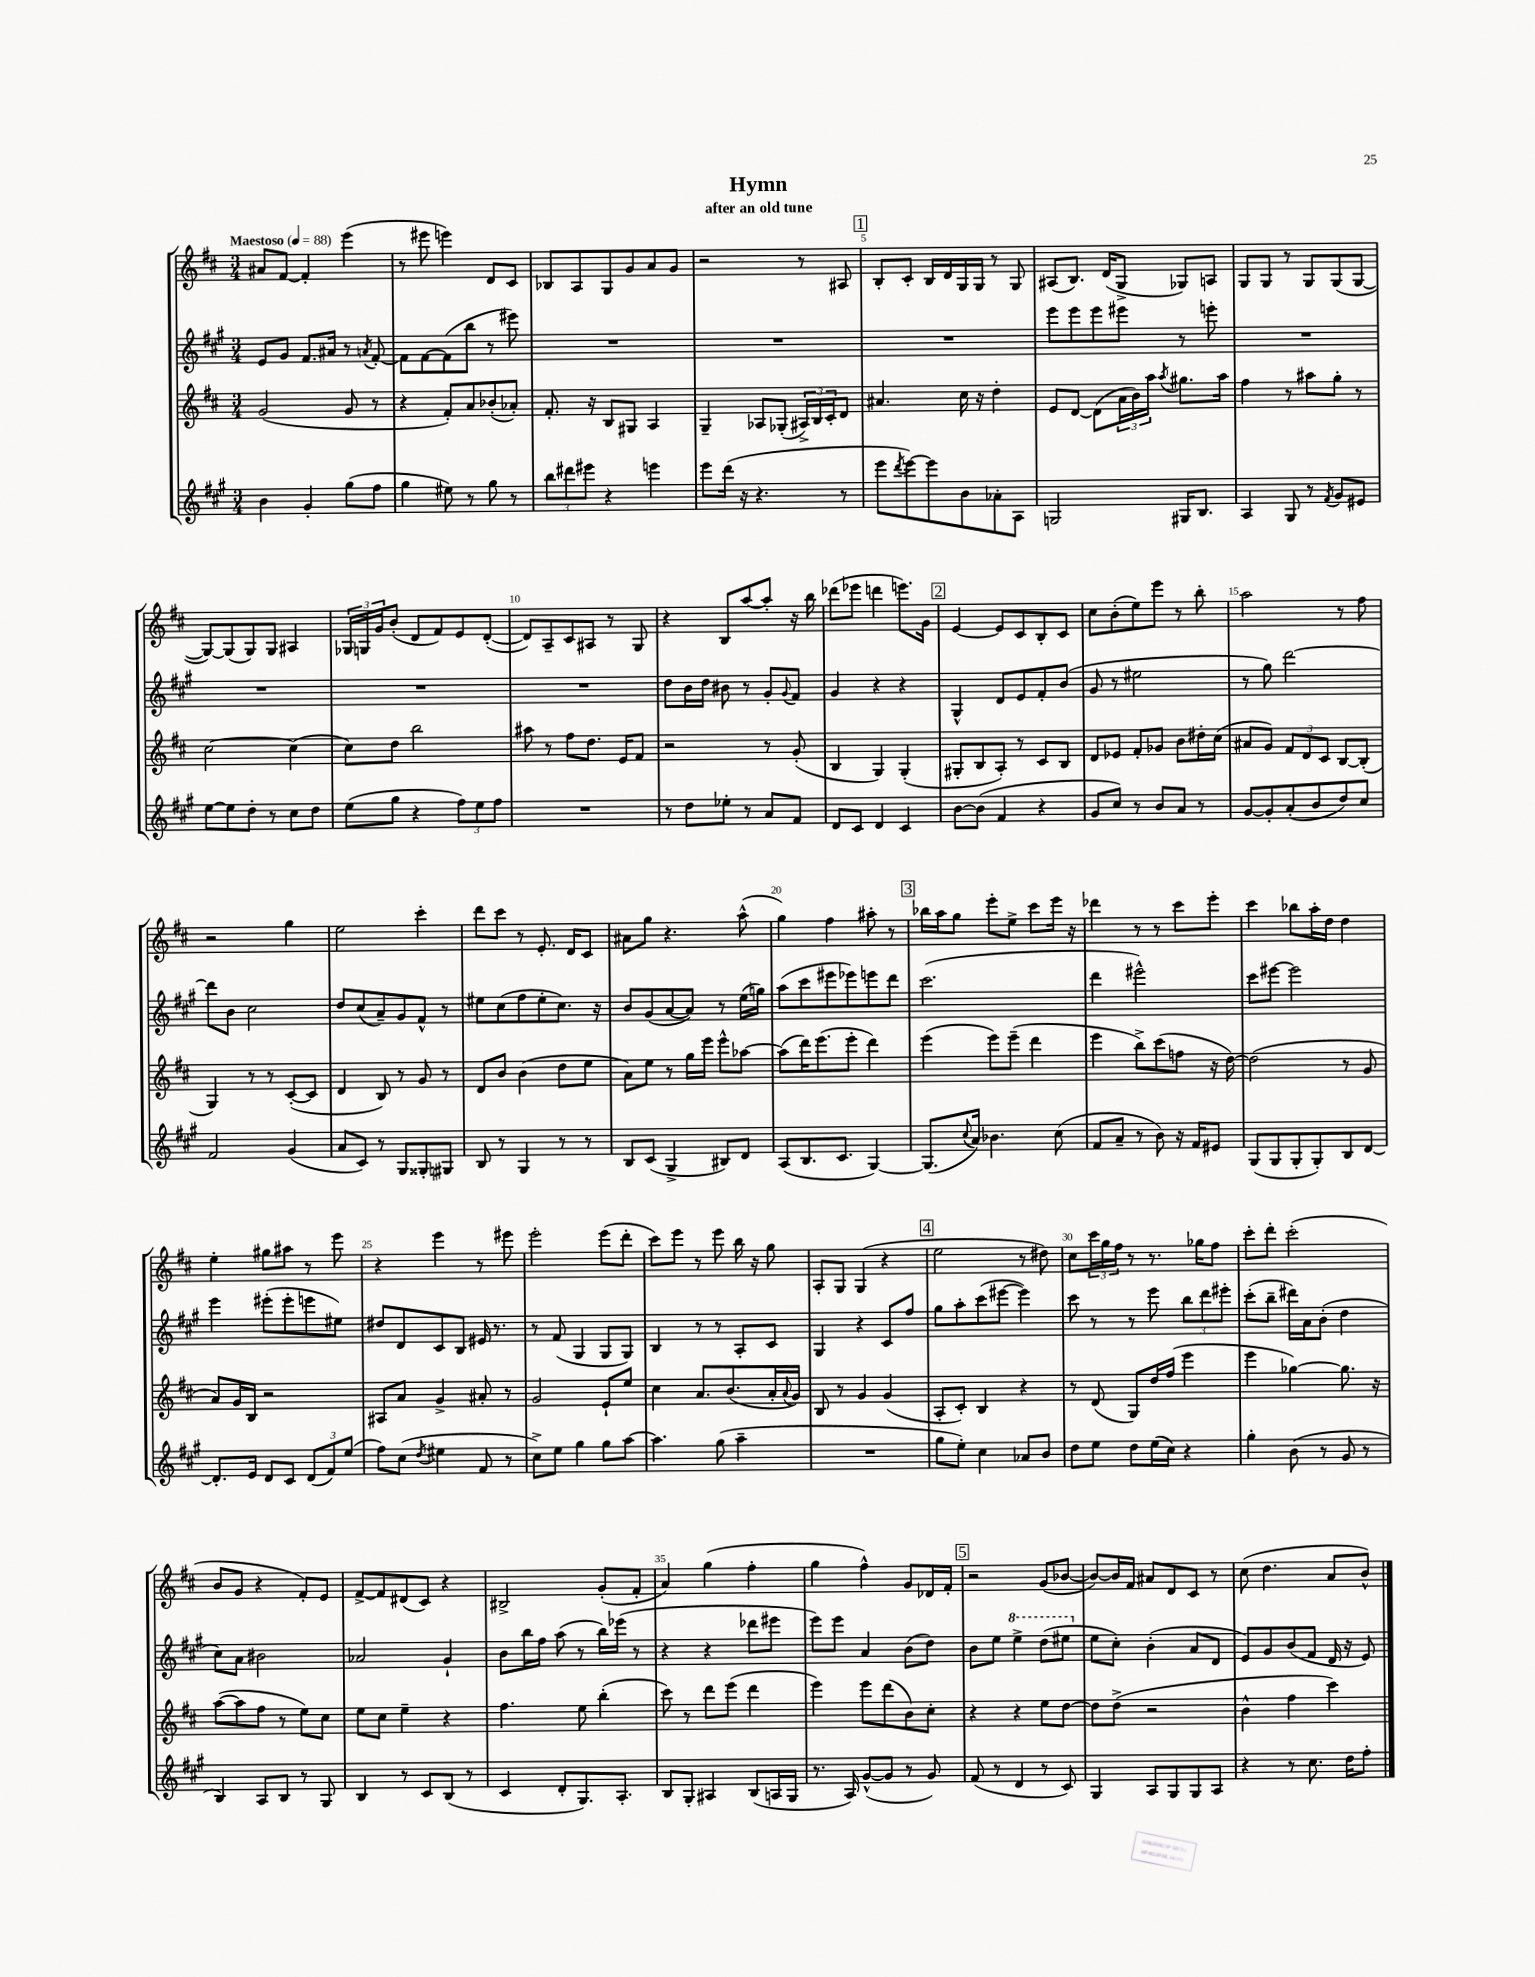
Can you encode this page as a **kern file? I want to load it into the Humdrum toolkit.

**kern	**kern	**kern	**kern
*staff4	*staff3	*staff2	*staff1
*clefG2	*clefG2	*clefG2	*clefG2
*k[f#c#g#]	*k[f#c#]	*k[f#c#g#]	*k[f#c#]
*M3/4	*M3/4	*M3/4	*M3/4
*MM88	*MM88	*MM88	*MM88
4b	(2g	8e	8a#
.	.	8g#	[8f#
4g#'	.	8.f#	4f#']
.	.	16a#	.
(8gg#	8g	8r	(4eee
.	.	8qa	.
8ff#	8r	[8f#'	.
=	=	=	=
4gg#	4r	8f#]	8r
.	.	[8f#	8eee#
8ee#)	8f#')	(8f#]	4eee)
8r	8a	8bb	.
8gg#	(8b-'	8r	8d
8r	8a-')	8eee#)	8c#
=	=	=	=
12bb	8.f#'	2.r	8B-
12ddd#	.	.	.
.	.	.	8A
12eee#	.	.	.
.	16r	.	.
4r	8B	.	8G
.	8G#	.	8g
4eee	4A	.	8a
.	.	.	8g
=	=	=	=
8eee	4G~	2.r	2r
(16ddd	.	.	.
16r	.	.	.
4.r	8A-	.	.
.	(8G-'	.	.
.	24A#^)	.	8r
.	24B	.	.
.	24c#'	.	.
8r	8d	.	8A#
=	=	=	=
8eee	4.a#	2.r	8B'
8qddd	.	.	.
[8eee)	.	.	8c#'
8eee]	.	.	16B
.	.	.	16d
8b	16cc#	.	16G
.	16r	.	16G
8a-'	4dd'	.	8r
8A	.	.	8G
=	=	=	=
2G	8e	8eee	(8A#
.	[8d	8eee	8.B)
.	(8d]	8eee	.
.	.	.	(16d
.	24a	8eee#	8G^
.	24b)	.	.
.	24aa	.	.
.	8qaa	.	.
16G#	8.gg#	8r	8G-)
8.B	.	.	.
.	.	8eee'	8A
.	16aa	.	.
=	=	=	=
4A	4ff#	2.r	8G
.	.	.	8G
8G#	8r	.	8r
8r	8aa#	.	8G
8qf#	.	.	.
8g#	8gg'	.	(8G
8e#	8r	.	[8G
=	=	=	=
[8ee	[2cc#	2.r	8G_)
8ee]	.	.	(8G]
8dd'	.	.	8G)
8r	.	.	8G
8cc#	(4cc#]	.	4A#
8dd	.	.	.
=	=	=	=
(8ee	8cc#)	2.r	24G-
.	.	.	24G
.	.	.	24g
8gg#	8dd	.	(8b'
4r	2bb	.	8d
.	.	.	8f#)
12ff#)	.	.	8e
12ee	.	.	.
.	.	.	([8d'
12ff#	.	.	.
=	=	=	=
2.r	8aa#	2.r	8d])
.	8r	.	8A~
.	8ff#	.	8c#
.	8.dd	.	8A#
.	.	.	8r
.	16e	.	.
.	8f#	.	8G
=	=	=	=
8r	2r	8dd	4r
8dd	.	16b	.
.	.	16dd	.
8ee-'	.	8b#	8B
8r	.	8r	[8aa
8a	8r	8g#'	8aa']
.	.	8qqg#	.
8f#	(8g'	8f#	16r
.	.	.	16bb
=	=	=	=
8d	4B	4g#	(8ddd-
8c#	.	.	8eee-
4d	4G)	4r	4ddd
4c#	(4G'	4r	8.eee)
.	.	.	16g
=	=	=	=
[8b	8G#'	4G#^^	[4e
(8b]	8B	.	.
4f#	8A')	8d	8e]
.	8r	8e	8c#
4r	8c#	8f#'	8B'
.	8B	(8b	8c#
=	=	=	=
8g#	8d	8g#	8cc#
8cc#)	8e-	8r	(8b'
8r	8f#'	2ee#	8ee)
8b	8g-	.	8eee
8a	8b	.	8r
8r	16dd#'	.	8bb'
.	(16cc#	.	.
=	=	=	=
[8g#	8a#	8r	2aa
8g#']	8g)	8gg#)	.
(8a'	12f#	[2ddd	.
.	12d	.	.
8b	.	.	.
.	12c#	.	.
8dd)	[8B	.	8r
8cc#	(8B']	.	8ff#
=	=	=	=
2f#	4G)	8ddd]	2r
.	.	8b	.
.	8r	2cc#	.
.	8r	.	.
(4g#	([8c#'	.	4gg
.	8c#]	.	.
=	=	=	=
8a	4d	8dd	2ee
8c#)	.	(8cc#	.
8r	8B)	8a~)	.
8G#	8r	8g#	.
8G##'	8g	8f#^^	4ccc#'
8G#	8r	8r	.
=	=	=	=
8B	8d	8ee#	8ddd
8r	8b	(8cc#	8ccc#
4G#	(4b	8ff#	8r
.	.	8ee#'	8.e'
8r	8dd	8.cc#)	.
.	.	.	16d
8r	8ee	.	8c#
.	.	16r	.
=	=	=	=
8B	8a)	8b	8a#
(8c#	8ee	(8g#	8gg
4G#^	8r	[8a	4.r
.	16gg	8a])	.
.	16eee	.	.
8B#)	8eee^^	8r	.
8d	[8aa-	(16ee	(8aa^^
.	.	16gg)	.
=	=	=	=
(8A	(8aa-]	(8aa	4gg)
8.B	16ddd)	8ccc#	.
.	(8.eee	.	.
.	.	8eee#	4ff#
8.c#	.	.	.
.	8eee'	8eee-)	.
[4G#)	4ddd)	8eee	8aa#'
.	.	8ddd	8r
=	=	=	=
(8.G#]	(4eee	(2.ccc#	16bb-
.	.	.	16aa
.	.	.	8gg
8qqcc#	.	.	.
16a)	.	.	.
4.b-	8eee)	.	8eee'
.	(8eee~	.	8ee^
.	4ddd	.	8ccc#
(8cc#	.	.	16eee
.	.	.	16r
=	=	=	=
8f#	4eee	4ddd	4ddd-
8a~	.	.	.
8r	8bb^)	2eee#^^)	8r
8b)	(8ccc#	.	8r
16r	8ff	.	8ccc#
16f#	.	.	.
8e#	16r	.	8eee'
.	[16dd)	.	.
=	=	=	=
(8G#	(2dd]	8ccc#	4ccc#
8G#	.	[8eee#	.
8G#'	.	2eee#]	8bb-
8G#')	.	.	16aa'
.	.	.	16dd
8B	8r	.	4dd
[8d	8g	.	.
=	=	=	=
8.d']	8a)	4eee	4ee'
.	16g	.	.
16e	16B	.	.
8d	2r	(8eee#'	8gg#
8c#	.	8eee#'	8aa#
(12d	.	8eee	8r
12f#)	.	.	.
.	.	8ee#)	8eee
(12ee	.	.	.
=	=	=	=
8ff#)	8A#	8dd#	4r
(8cc#	8a	8d	.
8qdd	.	.	.
4ee#	4g^	8c#	4eee
.	.	8B	.
8f#	8a#'	16e#	8r
.	.	8.r	.
8r	8r	.	8eee#
=	=	=	=
8cc#^)	2g	8r	2eee'
8ee	.	(8f#	.
4gg#	.	4G#	.
8gg#	8e`	8G#	(8eee
[8aa	8ee	8G#)	8ddd'
=	=	=	=
4.aa]	4cc#	4B	8ccc#)
.	.	.	8eee
.	8.a	8r	8r
(8gg#	.	8r	8eee
.	(8.b	.	.
4aa~	.	8A'	16bb
.	.	.	16r
.	16a'	8c#	8gg
.	8qqa	.	.
.	16g)	.	.
=	=	=	=
2.r	8B	4G#	8A'
.	8r	.	8G
.	4g	4r	(4G
.	(4g	8c#	4r
.	.	8ff#	.
=	=	=	=
8gg#	8A'	8gg#	2ee
8ee')	8c#')	8aa'	.
4cc#	4B	(8ccc#	.
.	.	[8eee#	.
8a-	4r	4eee#])	8r
8b	.	.	8dd#)
=	=	=	=
8dd	8r	8ccc#	8cc#
8ee	(8d	8r	24ccc#
.	.	.	24gg
.	.	.	24ff#
8dd	8G)	8r	8r
(16ee	16dd	8eee	8.r
16cc#)	(16ff#	.	.
4r	4eee	12bb	.
.	.	.	16gg-
.	.	12ddd	.
.	.	.	8ff#
.	.	12eee#'	.
=	=	=	=
4gg#'	4eee	(8ccc#'	8ccc#'
.	.	8bb~	8ddd'
(8b	[4gg-)	16ddd#)	(2ccc#'
.	.	16a	.
8r	.	(8b'	.
8g#	8.gg-]	4dd	.
8r	.	.	.
.	16r	.	.
=	=	=	=
4B)	([8aa	8cc#)	8b
.	8aa]	8a	8g
8A	8ff#	2b#	4r
8B	8r	.	.
8r	8ee)	.	8f#')
8G#	8cc#	.	8e
=	=	=	=
4B	8ee	2a-	[8f#^
.	8cc#	.	8f#]
8r	4ee~	.	(8d#
8c#	.	.	8c#)
(8B	4r	4g#`	4r
8r	.	.	.
=	=	=	=
4c#	4.ff#	8b	2B#^
.	.	16bb	.
.	.	16ff#	.
8d'	.	(8aa	.
8.G#)	8ee	8r	.
.	(4bb'	16bb)	(8g'
8.A'	.	(16eee-	.
.	.	8r	8f#'
=	=	=	=
8B	8ccc#)	4r	4a)
8G#'	8r	.	.
4A#	8ddd	4r	(4gg
.	(8eee	.	.
(8B	4ddd	8ddd-	4ff#'
16A	.	8eee#	.
16G#	.	.	.
=	=	=	=
8.r	4eee)	8eee)	4gg
.	.	8eee	.
16A)	.	.	.
([8g#^^	8eee	4a	4ff#^^)
8g#]	(8ddd	.	.
8r	8b)	(8b	8g
8g#)	8cc#'	8dd)	16d-
.	.	.	16f#'
=	=	=	=
(8f#	4r	8b	2r
8r	.	8ee	.
4d	4r	4eee^	.
8r	8ee	(8ddd	(8g
8c#)	[8dd	8eee#	[8b-
=	=	=	=
4G#	8dd]	8ee	8b-_)
.	(8dd^	8cc#')	16b-]
.	.	.	16f#
8A	2r	(4b'	8a#
8G#	.	.	8d
8G#	.	8a	8c#
8A	.	8d	8r
=	=	=	=
4r	4b^^	8e)	(8cc#
.	.	8g#	4.dd
8r	4ff#	(8b	.
8.cc#	.	8f#	.
.	4ccc#)	16d	8a
16dd	.	16r	.
8ff#'	.	8e)	8b^^)
==	==	==	==
*-	*-	*-	*-
